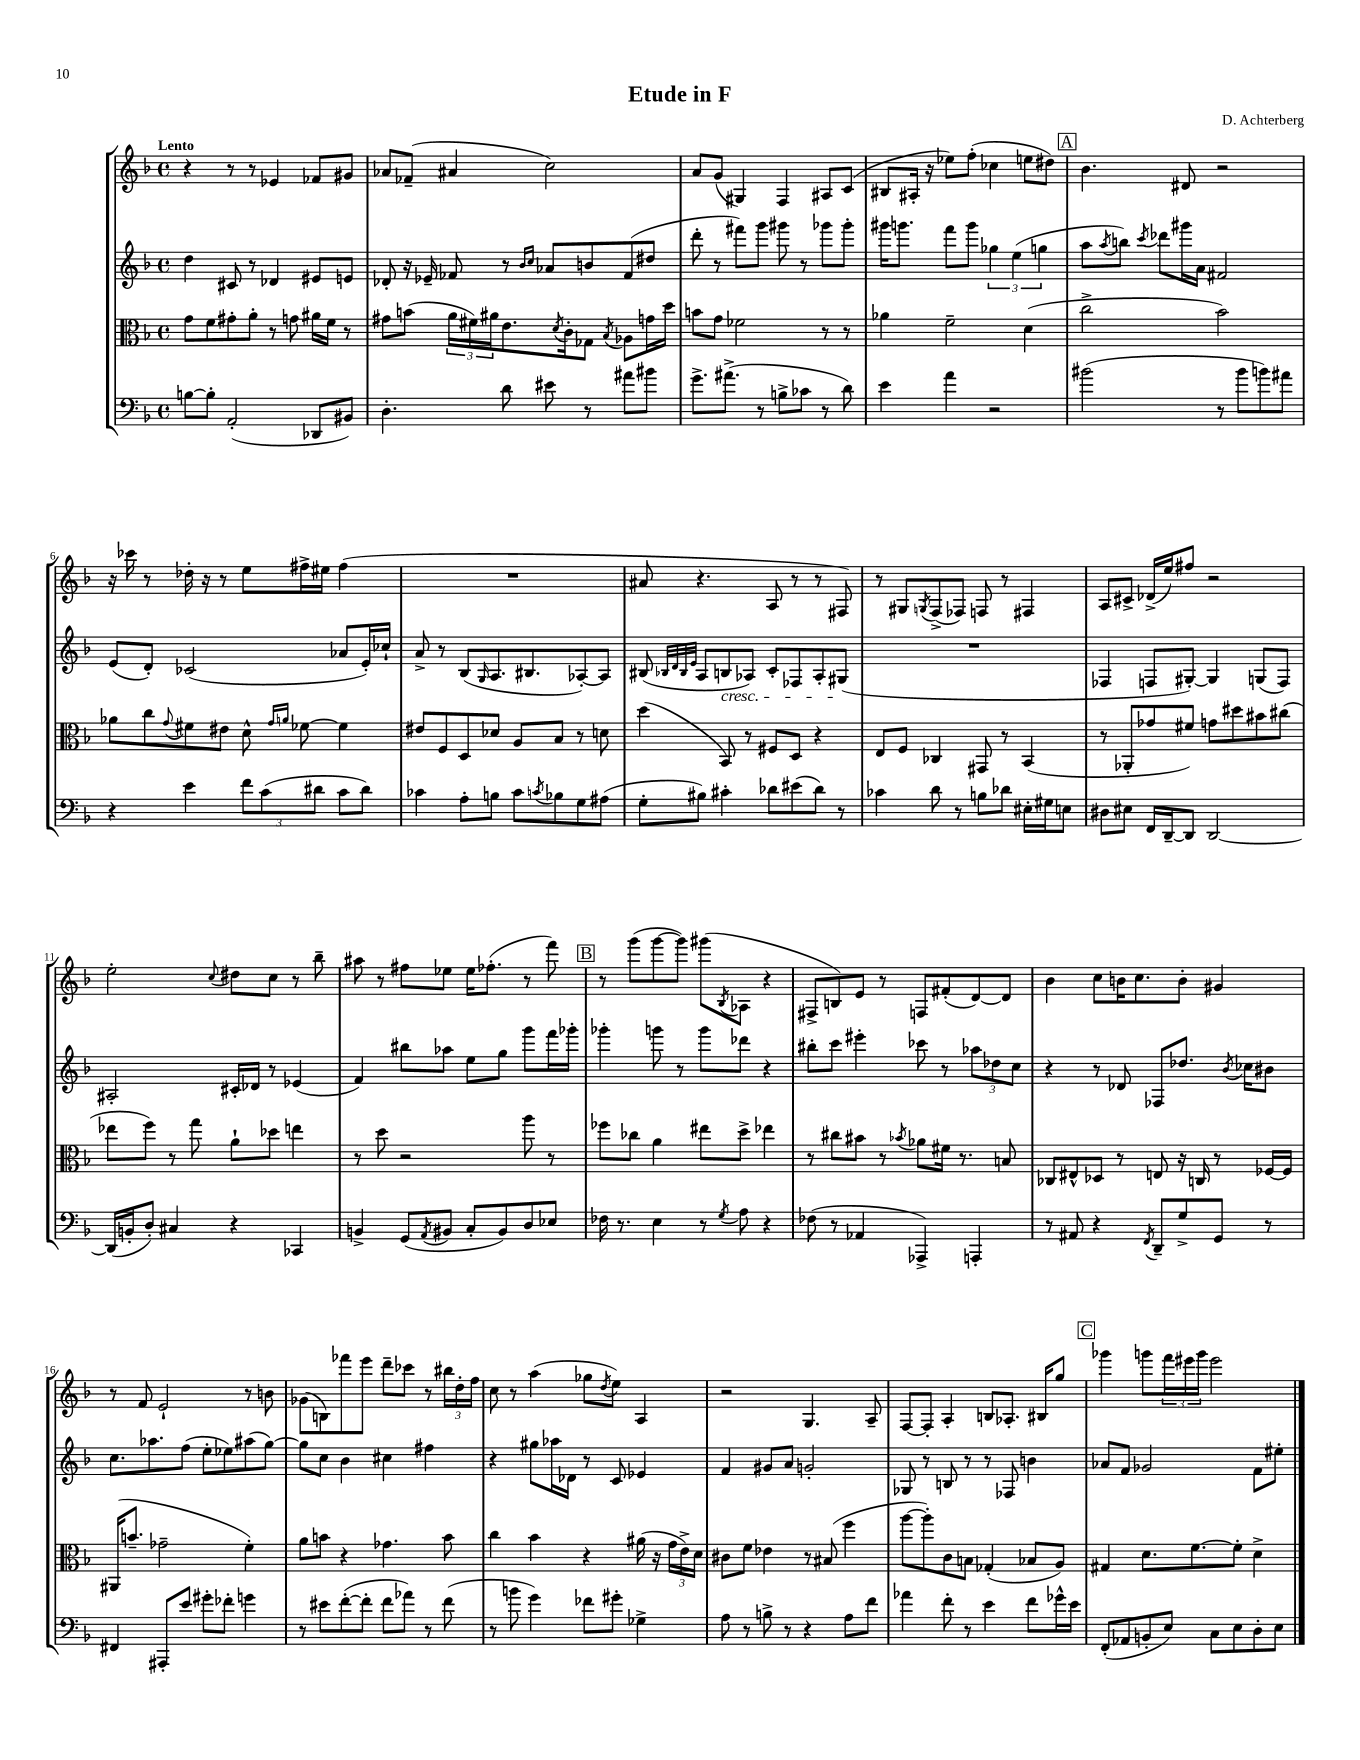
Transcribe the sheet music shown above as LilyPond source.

\header { title = "Etude in F" composer = "D. Achterberg" }
<<
\new StaffGroup <<
\new Staff = "s0" {
    \clef treble \key f \major \defaultTimeSignature \time 4/4 \tempo "Lento"
    r4 r8 r8 ees'4 fes'8 gis'8 |
    aes'8 fes'8--( ais'4 c''2) |
    a'8 g'8( gis4) f4 ais8 c'8( |
    bis8 ais16-. r16 ees''8) f''8-.( ces''4 e''8 dis''8) |
    \mark \markup { \box "A" } bes'4. dis'8 r2 |
    r16 ces'''16 r8 des''16-. r16 r8 e''8 fis''16-> eis''16 fis''4( |
    R1 |
    ais'8 r4. a8 r8 r8 fis8) |
    r8 gis8 \acciaccatura { g8 } f8->( fes8) f8 r8 fis4 |
    a8 cis'8-> des'16->( e''16) fis''8 r2 |
    e''2-. \appoggiatura { c''8 } dis''8 c''8 r8 bes''8-- |
    ais''8 r8 fis''8 ees''8 ees''16 fes''8.-.( r8 f'''8) |
    \mark \markup { \box "B" } r8 g'''8( g'''8~ g'''8) gis'''8( \acciaccatura { bes8 } aes8 r4 |
    fis8-> b8) e'8 r8 f8 fis'8-.( d'8~) d'8 |
    bes'4 c''8 b'16 c''8. b'8-. gis'4 |
    r8 f'8 e'2-! r8 b'8 |
    ges'8( b8) fes'''8 e'''8 d'''8-- ces'''8 r8 \tuplet 3/2 { bis''16 d''16-. f''16 } |
    c''8 r8 a''4( ges''8 \acciaccatura { d''8 } e''8) a4 |
    r2 g4. a8-- |
    f8~ f8-. a4-. b8 aes8.-. bis16 g''8 |
    \mark \markup { \box "C" } ges'''4 g'''8 \tuplet 3/2 { f'''16 eis'''16 g'''16 } eis'''2 \bar "|." |
}
\new Staff = "s1" {
    \clef treble \key f \major \defaultTimeSignature \time 4/4
    d''4 cis'8 r8 des'4 eis'8 e'8 |
    des'8-. r16 ees'16-- fes'8 r8 \grace { bes'16 c''16 } aes'8 b'8 fes'8( dis''8 |
    d'''8-. r8 fis'''8) g'''8 gis'''8 r8 ges'''8 ges'''8-. |
    gis'''16 g'''8. f'''8 g'''8 \tuplet 3/2 { ges''4 e''4( g''4 } |
    \mark \markup { \box "A" } a''8 \acciaccatura { a''8 } b''8) \acciaccatura { c'''8 } des'''8 gis'''16 a'16 fis'2 |
    e'8( d'8-.) ces'2( aes'8 e'16-.) ces''16-! |
    a'8-> r8 bes8( \grace { g16 } a8. bis8. aes8~-.) aes8 |
    bis8( \grace { bes32 d'32 bes32 e'32 } a8 b8\cresc aes8) c'8-. fes8 aes8-. gis8\!( |
    R1 |
    fes4 f8 gis8~-.) gis4 g8( f8) |
    ais2-. cis'16-. des'16 r8 ees'4( |
    f'4) bis''8 aes''8 e''8 g''8 g'''8 f'''16 ges'''16-. |
    \mark \markup { \box "B" } ges'''4-. g'''8 r8 g'''8 des'''8 r4 |
    bis''8-. c'''8 eis'''4-. ces'''8 r8 \tuplet 3/2 { aes''8 des''8 c''8 } |
    r4 r8 des'8 fes8 des''8. \acciaccatura { bes'8 } ces''16 bis'8 |
    c''8. aes''8. f''8( e''8-. ees''8) ais''8( g''8~) |
    g''8 c''8 bes'4 cis''4 fis''4 |
    r4 gis''8 aes''16 des'16 r8 c'8 ees'4 |
    f'4 gis'8 a'8 g'2-. |
    ges8 r8 b8 r8 r8 fes8 b'4 |
    \mark \markup { \box "C" } aes'8 f'8 ges'2 f'8 eis''8-. \bar "|." |
}
\new Staff = "s2" {
    \clef alto \key f \major \defaultTimeSignature \time 4/4
    g'8 f'8 gis'8-. a'8-. r8 g'8 ais'16 f'16 r8 |
    gis'8 b'8( \tuplet 3/2 { a'16 fis'16) ais'16 } e'8. \acciaccatura { d'8 } c'16-. ges8 \acciaccatura { bes8 } aes8 g'16 d''16 |
    b'8 g'8 fes'2 r8 r8 |
    aes'4 f'2-- d'4( |
    \mark \markup { \box "A" } c''2-> bes'2) |
    aes'8 c''8 \appoggiatura { g'8 } fis'8 eis'8 d'8-^ \grace { g'16 a'16 } fes'8~ fes'4 |
    eis'8 f8 d8 des'8 a8 bes8 r8 d'8 |
    d''4( bes,8) r8 fis8 d8 r4 |
    e8 f8 ces4 gis,8 r8 bes,4( |
    r8 aes,8-. ges'8 fis'8) g'8 dis''8 bis'8 cis''8( |
    ees''8 f''8) r8 g''8 a'8-! des''8 e''4 |
    r8 d''8 r2 a''8 r8 |
    \mark \markup { \box "B" } fes''8 ces''8 a'4 eis''8 d''8-> ees''4 |
    r8 cis''8 bis'8 r8 \acciaccatura { bes'8 } aes'8 fis'16 r8. b8 |
    ces8 eis8-^ des8 r8 e8 r16 c16 r8 fes16~ fes16 |
    ais,16( b'8.-- ges'2-- f'4-.) |
    a'8 b'8 r4 ges'4. b'8 |
    c''4 bes'4 r4 ais'16( r16 \tuplet 3/2 { g'16 e'16->) d'16 } |
    cis'8 f'8 ees'4 r8 bis8( f''4 |
    a''8~ a''8-.) c'8 b8 ges4-.( bes8 a8) |
    \mark \markup { \box "C" } gis4 d'8. f'8.~ f'8-. d'4-> \bar "|." |
}
\new Staff = "s3" {
    \clef bass \key f \major \defaultTimeSignature \time 4/4
    b8~ b8-. a,2-.( des,8 bis,8) |
    d4.-. d'8 eis'8 r8 ais'8 bis'8 |
    g'8.-> ais'8.->( r8 b8-> ces'8 r8 d'8) |
    e'4 a'4 r2 |
    \mark \markup { \box "A" } bis'2( r8 bis'8 b'8) ais'8 |
    r4 e'4 \tuplet 3/2 { f'8 c'8( dis'8 } c'8 dis'8) |
    ces'4 a8-. b8 ces'8 \acciaccatura { c'8 } bes8 g8 ais8( |
    g8-. bis8) cis'4-. des'8 eis'8( des'8) r8 |
    ces'4 d'8 r8 b8 des'8 eis16-. gis16 e8 |
    dis8 eis8 f,16 d,16~-- d,8 d,2~ |
    d,16( b,16-. d8-.) cis4 r4 ces,4 |
    b,4-> g,8( \acciaccatura { a,8 } bis,8 c8-. bis,8) d8 ees8 |
    \mark \markup { \box "B" } fes16 r8. e4 r8 \acciaccatura { g8 } a8 r4 |
    fes8( r8 aes,4 aes,,4->) a,,4-. |
    r8 ais,8 r4 \acciaccatura { f,8 } d,8-- g8-> g,8 r8 |
    fis,4 ais,,8-. e'8 gis'8-. fes'8-. g'4 |
    r8 eis'8 f'8~-.( f'8-. f'8 aes'8) r8 f'8( |
    r8 b'8 g'4) fes'8 gis'8-. ges4-> |
    a8 r8 b8-> r8 r4 a8 f'8 |
    aes'4 f'8-. r8 e'4 f'8 ges'16-^ e'16 |
    \mark \markup { \box "C" } f,8-.( aes,8 b,8-. e8) c8 e8 d8-. e8 \bar "|." |
}
>>
>>
